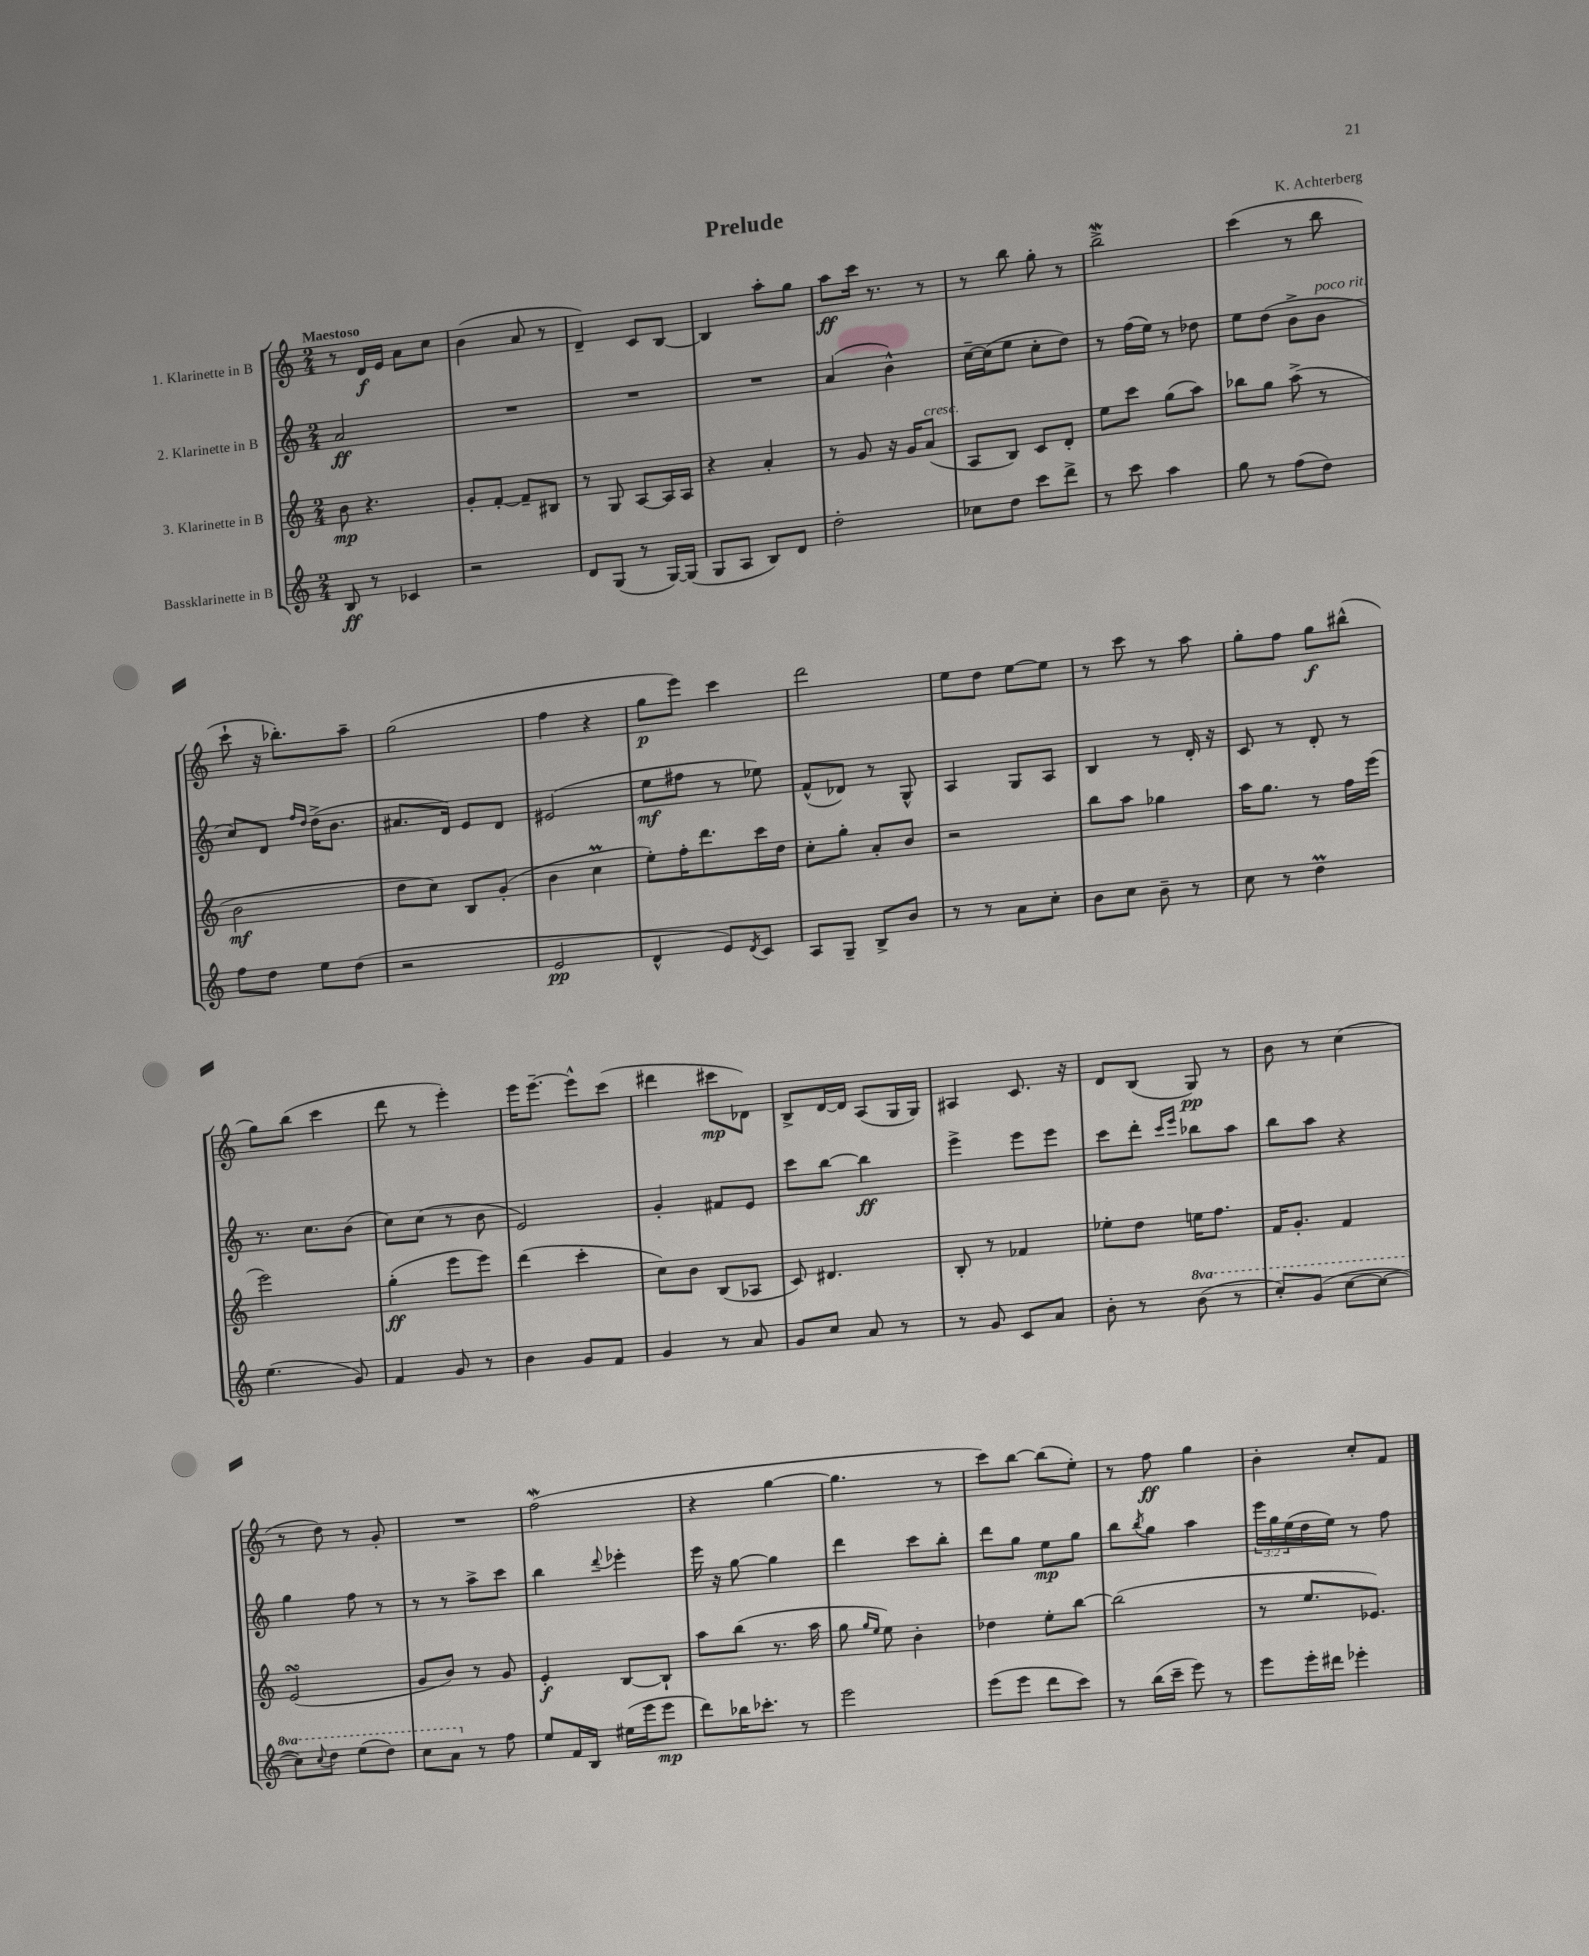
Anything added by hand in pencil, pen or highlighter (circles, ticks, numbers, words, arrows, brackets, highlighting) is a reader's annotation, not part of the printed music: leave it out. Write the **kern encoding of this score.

**kern	**dynam	**kern	**dynam	**kern	**dynam	**kern	**dynam
*part4	*part4	*part3	*part3	*part2	*part2	*part1	*part1
*staff4	*staff4	*staff3	*staff3	*staff2	*staff2	*staff1	*staff1
*I"Bassklarinette in B	*	*I"3. Klarinette in B	*	*I"2. Klarinette in B	*	*I"1. Klarinette in B	*
*clefG2	*	*clefG2	*	*clefG2	*	*clefG2	*
*k[]	*	*k[]	*	*k[]	*	*k[]	*
*M2/4	*	*M2/4	*	*M2/4	*	*M2/4	*
=1	=1	=1	=1	=1	=1	=1	=1
!	!	!	!	!	!	!LO:TX:a:B:t=Maestoso	!
8B/	ff	8b\	mp	2a/	ff	8r	.
8r	.	4.r	.	.	.	16d/LL	f
.	.	.	.	.	.	16e/JJ	.
4c-X/	.	.	.	.	.	8a\L	.
.	.	.	.	.	.	8cc\J	.
=2	=2	=2	=2	=2	=2	=2	=2
2r	.	8g'/L	.	2r	.	(4b\	.
.	.	[8f'/J	.	.	.	.	.
.	.	8f~/L]	.	.	.	8a/	.
.	.	8B#X/J	.	.	.	8r	.
=3	=3	=3	=3	=3	=3	=3	=3
8d/L	.	8r	.	2r	.	4d~/)	.
(8G/J	.	8G/	.	.	.	.	.
8r	.	[8A/L	.	.	.	8c/L	.
[16G/LL)	.	16A/L]	.	.	.	[8B/J	.
(16G/JJ]	.	16A/JJ	.	.	.	.	.
=4	=4	=4	=4	=4	=4	=4	=4
8G/L	.	4r	.	2r	.	4B/]	.
8A/J	.	.	.	.	.	.	.
8B/L)	.	4a'/	.	.	.	8aa'\L	.
8d/J	.	.	.	.	.	8gg\J	.
=5	=5	=5	=5	=5	=5	=5	=5
2dd'\	.	8r	.	(4a/	.	8aa\L	ff
.	.	8g/	.	.	.	16ccc\Jk	.
.	.	.	.	.	.	8.r	.
.	.	16r	.	4b^^\)	.	.	.
.	.	16g/KL	.	.	.	.	.
!	!	!LO:TX:a:i:t=cresc.	!	!	!	!	!
.	.	(8a/J	.	.	.	8r	.
=6	=6	=6	=6	=6	=6	=6	=6
8cc-X\L	.	8A/L	.	[16cc~\LL	.	8r	.
.	.	.	.	(16cc\J]	.	.	.
8dd\J	.	8B/J)	.	8ee\J	.	8bb\	.
8ccc\L	.	8c/L	.	8cc'\L	.	8gg'\	.
8ddd^\J	.	8d'/J	.	8dd\J)	.	8r	.
=7	=7	=7	=7	=7	=7	=7	=7
8r	.	8ee\L	.	8r	.	2bbW^\	.
8ccc\	.	8ccc\J	.	(16ff\LL	.	.	.
.	.	.	.	16ee\JJ)	.	.	.
4aa\	.	(8gg\L	.	8r	.	.	.
.	.	8aa\J)	.	8dd-X\	.	.	.
=8	=8	=8	=8	=8	=8	=8	=8
8gg\	.	8bb-X\L	.	8ee\L	.	(4ccc\	.
8r	.	8gg\J	.	(8dd\J	.	.	.
(8ff\L	.	(8aa^\	.	8b^\L	.	8r	.
!	!	!	!	!LO:TX:a:i:t=poco rit.	!	!	!
8dd\J)	.	8r	.	8b\J	.	8bb\	.
!!LO:LB:g=z
=9	=9	=9	=9	=9	=9	=9	=9
8ff\L	.	2b\	mf	8cc/L)	.	8ccc`\	.
8dd\J	.	.	.	8d/J	.	16r	.
.	.	.	.	.	.	8.bb-X'\L)	.
.	.	.	.	16qqff/LL	.	.	.
.	.	.	.	16qqdd/JJ	.	.	.
8ee\L	.	.	.	(16dd^\KL	.	.	.
.	.	.	.	8.b\J	.	.	.
(8dd\J	.	.	.	.	.	8aa~\J	.
=10	=10	=10	=10	=10	=10	=10	=10
2r	.	8dd\L	.	8.a#X/L	.	(2gg\	.
.	.	8cc\J)	.	.	.	.	.
.	.	.	.	16d/Jk)	.	.	.
.	.	8B/L	.	8e/L	.	.	.
.	.	(8g'/J	.	8d/J	.	.	.
=11	=11	=11	=11	=11	=11	=11	=11
2e/	pp	4b\	.	(2e#X/	.	4ff\	.
.	.	4ccM\	.	.	.	4r	.
=12	=12	=12	=12	=12	=12	=12	=12
4d^^/	.	8ee'\L)	.	8ee\L	mf	8gg\L	p
.	.	16ff'\K	.	8ff#X\J	.	8eee\J)	.
.	.	8.ddd\	.	.	.	.	.
8e/L)	.	.	.	8r	.	4ccc\	.
8qd/	.	.	.	.	.	.	.
8c/J	.	16ccc\L	.	8ee-X\)	.	.	.
.	.	16dd\JJ	.	.	.	.	.
=13	=13	=13	=13	=13	=13	=13	=13
8A/L	.	8cc'\L	.	(8f^^/L	.	2ddd\	.
8G~/J	.	8gg'\J	.	8d-X/J)	.	.	.
8B^/L	.	8a'/L	.	8r	.	.	.
8b/J	.	8b/J	.	8G^^/	.	.	.
=14	=14	=14	=14	=14	=14	=14	=14
8r	.	2r	.	4A/	.	8ee\L	.
8r	.	.	.	.	.	8dd\J	.
8a\L	.	.	.	8G/L	.	[8ee\L	.
8cc'\J	.	.	.	8A/J	.	8ee\J]	.
=15	=15	=15	=15	=15	=15	=15	=15
8b\L	.	8bb\L	.	4B/	.	8r	.
8cc\J	.	8aa\J	.	.	.	8ccc\	.
8b~\	.	4gg-X\	.	8r	.	8r	.
8r	.	.	.	16d'/	.	8aa\	.
.	.	.	.	16r	.	.	.
=16	=16	=16	=16	=16	=16	=16	=16
8cc\	.	16aa\KL	.	8c/	.	8gg'\L	.
.	.	8.gg\J	.	.	.	.	.
8r	.	.	.	8r	.	8ff\J	.
4ddM\	.	8r	.	8d'/	.	8gg\L	f
.	.	16ff\LL	.	8r	.	(8bb#X^^\J	.
.	.	(16eee\JJ	.	.	.	.	.
!!LO:LB:g=z
=17	=17	=17	=17	=17	=17	=17	=17
(4.ee\	.	2eee\)	.	8.r	.	8gg\L)	.
.	.	.	.	.	.	(8bb\J	.
.	.	.	.	8.cc\L	.	.	.
.	.	.	.	.	.	4ccc\	.
8g/)	.	.	.	(8b\J	.	.	.
=18	=18	=18	=18	=18	=18	=18	=18
4f/	.	(4gg'\	ff	8cc\L)	.	8ddd\	.
.	.	.	.	(8cc\J	.	8r	.
8g/	.	8eee\L	.	8r	.	4eee'\)	.
8r	.	8eee\J)	.	8b\	.	.	.
=19	=19	=19	=19	=19	=19	=19	=19
4b\	.	(4ddd\	.	2e/)	.	16eee\KL	.
.	.	.	.	.	.	[8.eee~\J	.
8g/L	.	4ccc'\	.	.	.	8eee^^\L]	.
8f/J	.	.	.	.	.	(8ccc\J	.
=20	=20	=20	=20	=20	=20	=20	=20
4g/	.	8cc\L)	.	4g'/	.	4ddd#X\	.
.	.	8b\J	.	.	.	.	.
8r	.	(8B/L	.	8f#X/L	.	8ccc#X\L	mp
8a/	.	8A-X/J	.	8e/J	.	8d-X\J)	.
=21	=21	=21	=21	=21	=21	=21	=21
8g/L	.	8c/)	.	8ccc\L	.	8B^/L	.
8cc/J	.	4.d#X/	.	[8bb\J	.	[16d/L	.
.	.	.	.	.	.	16d/JJ]	.
8a/	.	.	.	4bb\]	ff	(8A/L	.
8r	.	.	.	.	.	16G/L	.
.	.	.	.	.	.	16G/JJ)	.
=22	=22	=22	=22	=22	=22	=22	=22
8r	.	8B'/	.	4eee^\	.	4A#X/	.
8g/	.	8r	.	.	.	.	.
8c/L	.	4f-X/	.	8eee\L	.	8.c/	.
8a/J	.	.	.	8eee\J	.	.	.
.	.	.	.	.	.	16r	.
=23	=23	=23	=23	=23	=23	=23	=23
8b'\	.	8ee-X'\L	.	8ccc\L	.	8d/L	.
8r	.	8dd\J	.	8ddd'\J	.	(8B/J	.
.	.	.	.	16qqccc/LL	.	.	.
.	.	.	.	16qqeee/JJ	.	.	.
*8va	*	*	*	*	*	*	*
(8bb\	.	16een\KL	.	8bb-X\L	.	8G/)	pp
.	.	8.ff\J	.	.	.	.	.
8r	.	.	.	8aa\J	.	8r	.
=24	=24	=24	=24	=24	=24	=24	=24
8ccc'/L)	.	16f/KL	.	8bb\L	.	8b\	.
.	.	8.g'/J	.	.	.	.	.
(8gg/J	.	.	.	8aa\J	.	8r	.
[8ccc\L	.	4f/	.	4r	.	(4cc\	.
8ccc\J_	.	.	.	.	.	.	.
!!LO:LB:g=z
=25	=25	=25	=25	=25	=25	=25	=25
8ccc\L])	.	(2esSsS/	.	4gg\	.	8r	.
8qqccc/	.	.	.	.	.	.	.
8ddd\J	.	.	.	.	.	8dd\)	.
(8eee\L	.	.	.	8ff\	.	8r	.
8ddd\J)	.	.	.	8r	.	8g'/	.
=26	=26	=26	=26	=26	=26	=26	=26
8ccc\L	.	8g/L	.	8r	.	2r	.
8aa\J	.	8b/J)	.	8r	.	.	.
*X8va	*	*	*	*	*	*	*
8r	.	8r	.	8aa^\L	.	.	.
8ff\	.	8g/	.	8ccc\J	.	.	.
=27	=27	=27	=27	=27	=27	=27	=27
8ee/L	.	4e'/	f	4bb\	.	(2ffw\	.
16f/L	.	.	.	.	.	.	.
16B/JJ	.	.	.	.	.	.	.
.	.	.	.	8qqddd/	.	.	.
(16ee#X\LL	.	[8B/L	.	4eee-X'\	.	.	.
16eee\J	.	.	.	.	.	.	.
8eee\J	mp	8B`/J]	.	.	.	.	.
=28	=28	=28	=28	=28	=28	=28	=28
8ddd\L)	.	8aa\L	.	16eee\	.	4r	.
.	.	.	.	16r	.	.	.
16bb-X\K	.	(8bb\J	.	[8gg\	.	.	.
8.ccc-X'\J	.	.	.	.	.	.	.
.	.	8.r	.	4gg\]	.	[4gg\	.
8r	.	.	.	.	.	.	.
.	.	16aa\	.	.	.	.	.
=29	=29	=29	=29	=29	=29	=29	=29
2eee\	.	8gg\	.	4ddd\	.	4.gg\]	.
.	.	16qqgg/LL	.	.	.	.	.
.	.	16qqee/JJ	.	.	.	.	.
.	.	8ee\)	.	.	.	.	.
.	.	4b'\	.	8ccc\L	.	.	.
.	.	.	.	8bb'\J	.	8r	.
=30	=30	=30	=30	=30	=30	=30	=30
(8eee\L	.	4dd-X\	.	8ddd\L	.	8ccc\L)	.
8eee\J	.	.	.	8gg\J	.	[8bb\J	.
8ddd\L	.	8ee'\L	.	8ee\L	mp	(8bb\L]	.
8ccc\J)	.	[8bb\J	.	8gg\J	.	8ee'\J)	.
=31	=31	=31	=31	=31	=31	=31	=31
8r	.	(2bb\]	.	8bb\L	.	8r	.
.	.	.	.	8qbb/	.	.	.
(16bb\LL	.	.	.	8gg\J	.	8ff\	ff
16ccc~\JJ	.	.	.	.	.	.	.
8eee\)	.	.	.	4aa\	.	4gg\	.
8r	.	.	.	.	.	.	.
=32	=32	=32	=32	=32	=32	=32	=32
8eee\L	.	8r	.	24eee\LL	.	4b'\	.
.	.	.	.	24gg\	.	.	.
.	.	.	.	(24ee\	.	.	.
16eee'\L	.	8.ee/L	.	16dd\	.	.	.
16ddd#X\JJ	.	.	.	16ee\JJ)	.	.	.
4eee-X'\	.	.	.	8r	.	8cc'/L	.
.	.	8.e-X/J)	.	.	.	.	.
.	.	.	.	8ff\	.	8f/J	.
==	==	==	==	==	==	==	==
*-	*-	*-	*-	*-	*-	*-	*-
